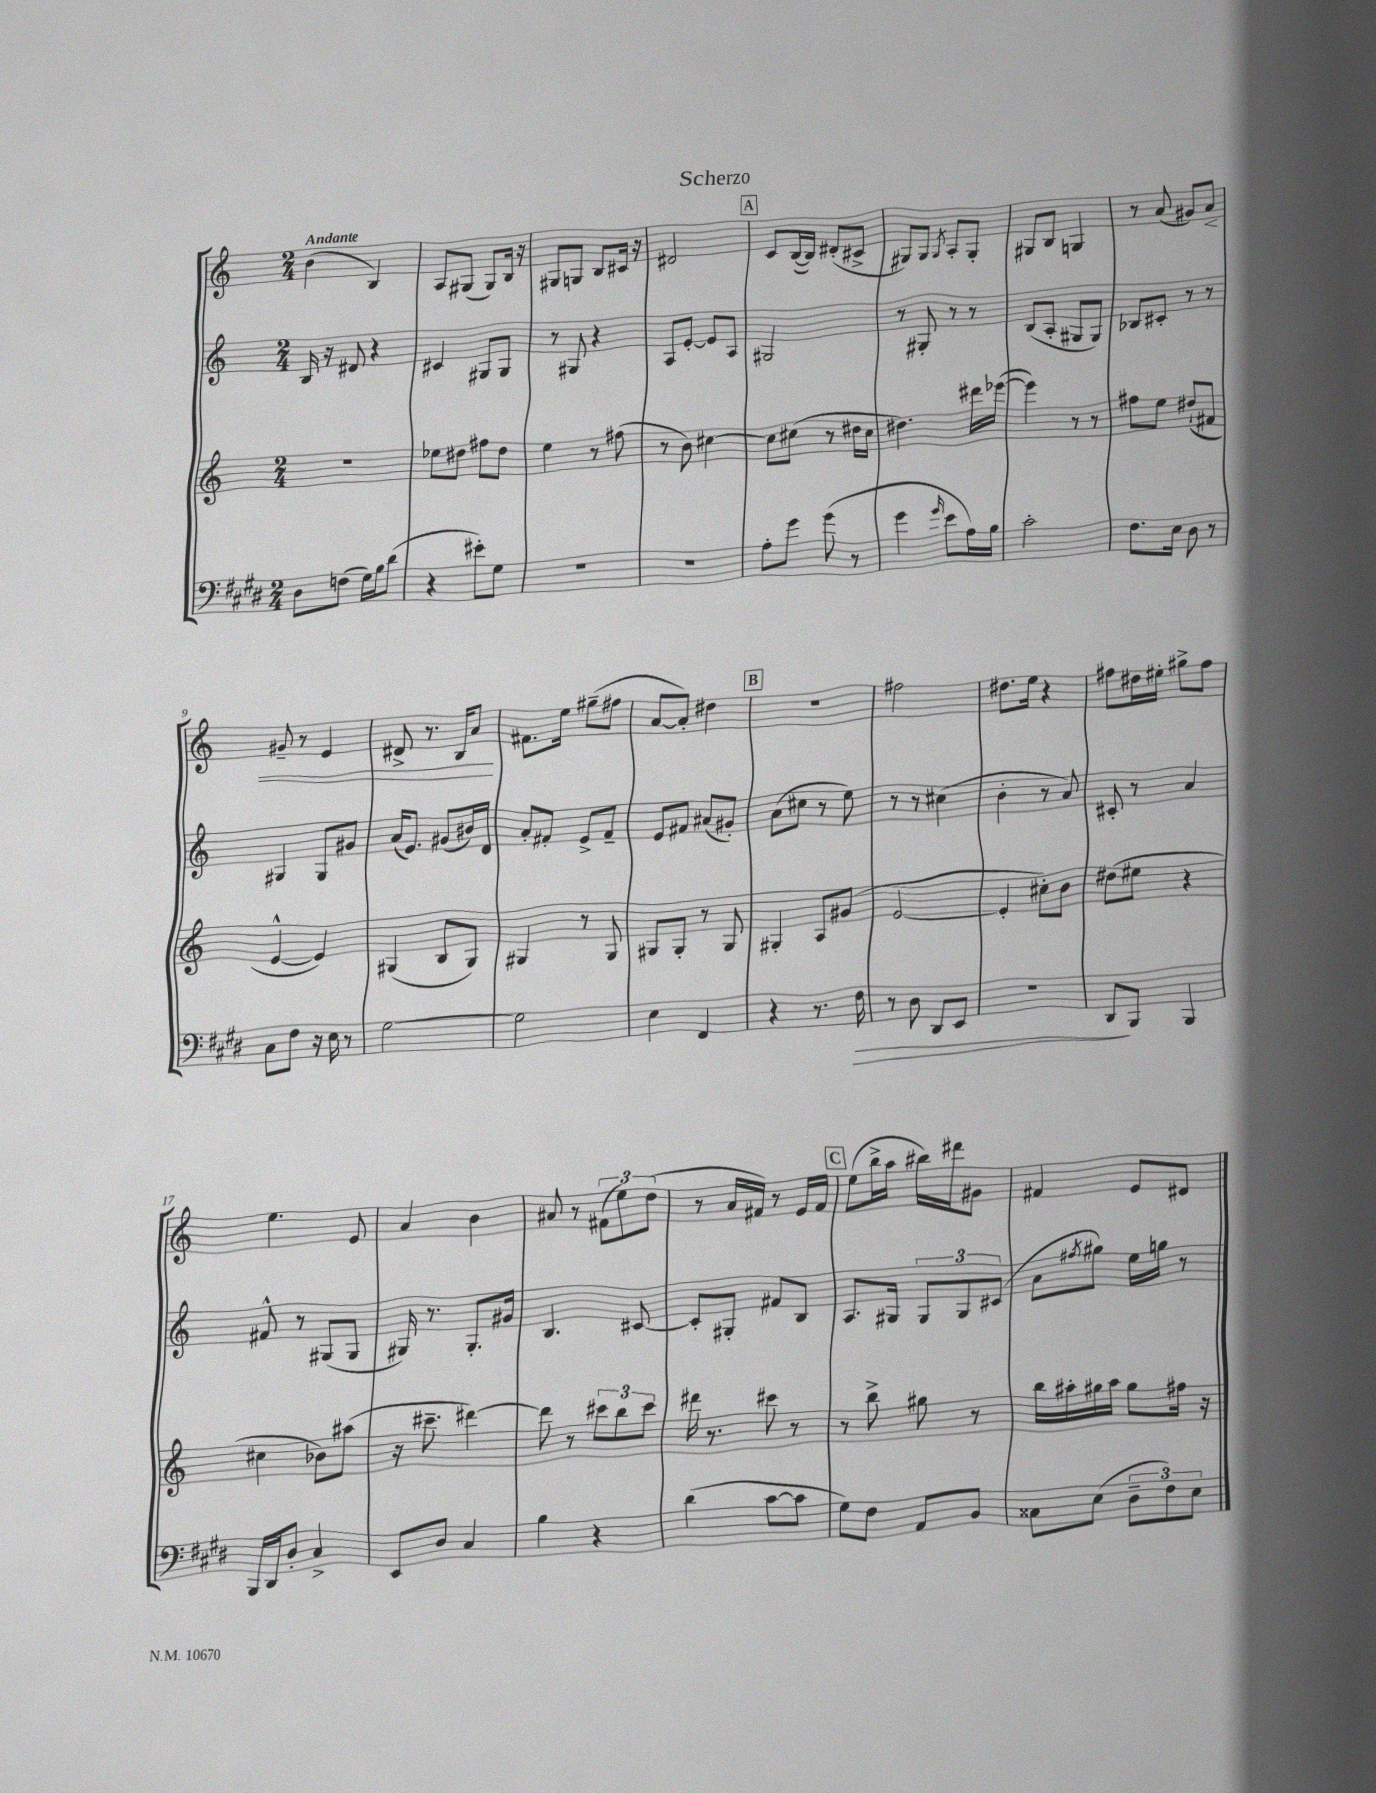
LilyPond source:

\header { title = "Scherzo" }
<<
\new StaffGroup <<
\new Staff = "s0" {
    \clef treble \key c \major \numericTimeSignature \time 2/4 \tempo "Andante"
    b'4( b4) |
    a8 gis8( gis8) b16 r16 |
    gis8 g8 b8 cis'16 r16 |
    dis'2 |
    \mark \markup { \box "A" } c'8 b16~( b16) dis'8-.( cis'8-> |
    gis8) gis8 \acciaccatura { gis8 } a8-. gis8-. |
    gis8 b8 g4 |
    r8 a'8( gis'8) a'8\< |
    gis'8-- r8 e'4 |
    dis'8-> r8. b16 a'8\! |
    fis'8. e''16 gis''8--( fis''8 |
    a'8~ a'8-.) dis''4 |
    \mark \markup { \box "B" } R2 |
    fis''2 |
    dis''8. e''16 r4 |
    fis''8 dis''16 eis''16-. gis''8-> fis''8 |
    e''4. e'8 |
    a'4 b'4 |
    ais'8 r8 \tuplet 3/2 { fis'8( e''8) d''8( } |
    r8 a'16 fis'16) r8 e'16 fis'16 |
    \mark \markup { \box "C" } e''8( b''16-> a''16 bis''16) dis'''16 gis'8 |
    fis'4 e'8 dis'8 \bar "|." |
}
\new Staff = "s1" {
    \clef treble \key c \major \numericTimeSignature \time 2/4
    b16 r16 dis'8 r4 |
    cis'4 gis8 gis8 |
    r8 gis8 r4 |
    a8 e'8~-. e'8 a8 |
    \mark \markup { \box "A" } gis2 |
    r8 gis8-. r8 r8 |
    b8( a8-. gis8 gis8) |
    bes8 cis'8-. r8 r8 |
    gis4 gis8 gis'8 |
    a'16( e'8.) gis'8( bis'16) d'16 |
    a'8-. fis'8-. e'8-> fis'8-- |
    e'8 fis'8 ais'8( gis'8-.) |
    \mark \markup { \box "B" } a'8( cis''8 r8 e''8) |
    r8 r8 cis''4( |
    b'4-. r8 a'8) |
    cis'8-. r8 a'4 |
    fis'8-^ r8 gis8( gis8 |
    gis16) r8. gis8.-. gis'16 |
    b4. cis'8~ |
    cis'8-. gis8-. fis'8 b8 |
    \mark \markup { \box "C" } a8. gis16 \tuplet 3/2 { gis8 gis8 cis'8( } |
    a'8 \acciaccatura { fis''8 } gis''8) e''16 g''16 r8 \bar "|." |
}
\new Staff = "s2" {
    \clef treble \key c \major \numericTimeSignature \time 2/4
    R2 |
    ees''8 dis''8 fis''8 dis''8 |
    e''4 r8 fis''8( |
    r8 b'8) cis''4~ |
    \mark \markup { \box "A" } cis''8 cis''8( r8 dis''16 cis''16 |
    dis''4.) dis'''16 ees'''16~( |
    ees'''4) r8 r8 |
    fis''8 e''8 dis''8-!( fis'8 |
    e'4~-^ e'4) |
    gis4( b8 gis8) |
    gis4 r8 gis8 |
    gis8 gis8-. r8 gis8 |
    \mark \markup { \box "B" } gis4-. a8 gis'8( |
    e'2~ |
    e'4-. cis''8-.) b'8 |
    dis''8( eis''8 r4 |
    cis''4 bes'8) ais''8( |
    r16 cis'''8.-- dis'''4~) |
    dis'''8 r8 \tuplet 3/2 { cis'''8 b''8 cis'''8 } |
    dis'''16 r8. cis'''8 r8 |
    \mark \markup { \box "C" } r8 b''8-> gis''8 r8 |
    b''16 ais''16-. gis''16 ais''16 gis''8 fis''16 r16 \bar "|." |
}
\new Staff = "s3" {
    \clef bass \key e \major \numericTimeSignature \time 2/4
    dis8 f8( gis16) b16 dis'8( |
    r4 eis'8-.) gis8 |
    r2 |
    R2 |
    \mark \markup { \box "A" } a8-. gis'8 gis'8( r8 |
    gis'4 \grace { gis'16 } e'8 a16) b16 |
    cis'2-. |
    fis8. e16 dis8 r8 |
    cis8 fis8 r16 e16 r8 |
    gis2~ |
    gis2 |
    e4 fis,4 |
    \mark \markup { \box "B" } r4 r8. fis16\> |
    r8 dis8 dis,8 e,8 |
    r2 |
    dis,8\! b,,8 b,,4 |
    b,,16 dis,16 dis8-. cis4-> |
    e,8 dis8 cis4 |
    b4 r4 |
    dis'4( cis'8~ cis'8 |
    \mark \markup { \box "C" } gis8) fis8 a,8 b,8 |
    cisis8 e8( \tuplet 3/2 { dis8-- fis8) e8 } \bar "|." |
}
>>
>>
